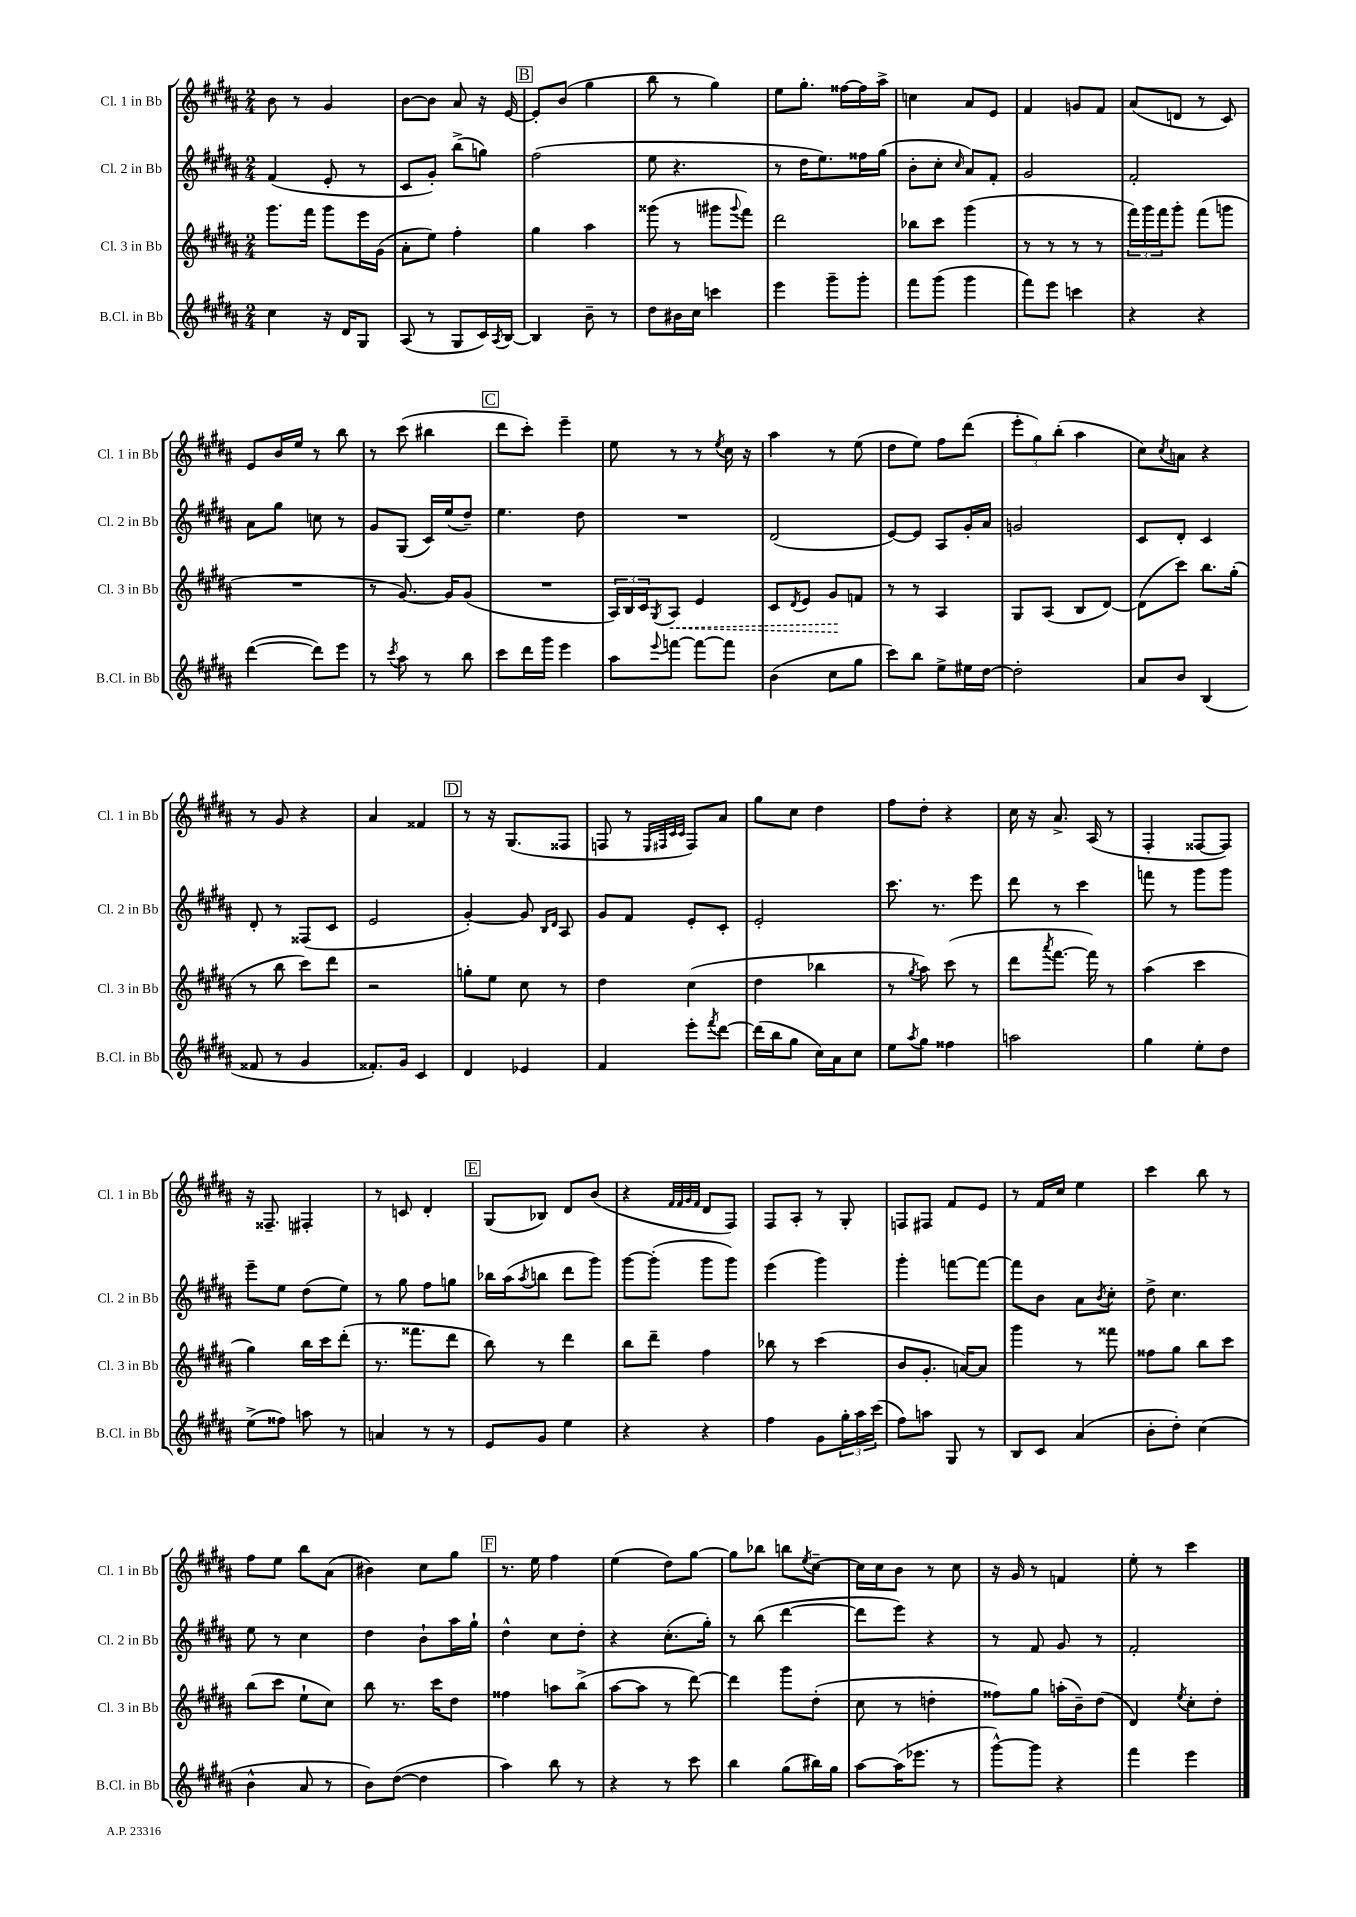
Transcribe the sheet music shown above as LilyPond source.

<<
\new StaffGroup <<
\new Staff = "s0" \with { instrumentName = "Cl. 1 in Bb" shortInstrumentName = "Cl. 1 in Bb" } {
    \clef treble \key b \major \numericTimeSignature \time 2/4
    b'8 r8 gis'4 |
    b'8~ b'8 ais'8 r16 e'16~ |
    \mark \markup { \box "B" } e'8-. b'8( gis''4 |
    b''8 r8 gis''4) |
    e''8 gis''8.-. fisis''16~ fisis''16 ais''16-> |
    c''4 ais'8 e'8 |
    fis'4 g'8 fis'8 |
    ais'8( d'8 r8 cis'8) |
    e'8 b'16 e''16 r8 b''8 |
    r8 cis'''8( bis''4 |
    \mark \markup { \box "C" } dis'''8 cis'''8-.) e'''4-- |
    e''8 r8 r8 \acciaccatura { e''8 } cis''16 r16 |
    ais''4 r8 e''8( |
    dis''8 e''8) fis''8 dis'''8( |
    \tuplet 3/2 { e'''8-. gis''8) b''8-.( } ais''4 |
    cis''8) \acciaccatura { cis''8 } a'8 r4 |
    r8 gis'8 r4 |
    ais'4 fisis'4 |
    \mark \markup { \box "D" } r8 r16 gis8.( fisis8 |
    f8 r8 \grace { e32 fis32 cis'32 cis'32 } fis8) ais'8 |
    gis''8 cis''8 dis''4 |
    fis''8 dis''8-. r4 |
    cis''16 r16 ais'8.-> ais16( r8 |
    fis4-. fisis8~ fisis8) |
    r16 fisis8.-- fis4-. |
    r8 c'8 dis'4-. |
    \mark \markup { \box "E" } gis8( bes8) dis'8 b'8( |
    r4 \grace { fis'32 fis'32 gis'32 fis'32 } dis'8 fis8) |
    fis8 ais8-. r8 gis8-. |
    f8 fis8 fis'8 e'8 |
    r8 fis'16 cis''16 e''4 |
    cis'''4 b''8 r8 |
    fis''8 e''8 b''8 ais'8( |
    bis'4) cis''8 gis''8 |
    \mark \markup { \box "F" } r8. e''16 fis''4 |
    e''4( dis''8) gis''8~ |
    gis''8 bes''8 b''8 \acciaccatura { e''8 } cis''8~-- |
    cis''16 cis''16 b'8 r8 cis''8 |
    r16 gis'16 r8 f'4 |
    e''8-. r8 cis'''4 \bar "|." |
}
\new Staff = "s1" \with { instrumentName = "Cl. 2 in Bb" shortInstrumentName = "Cl. 2 in Bb" } {
    \clef treble \key b \major \numericTimeSignature \time 2/4
    fis'4( e'8-. r8 |
    cis'8 gis'8-.) b''8->( g''8) |
    \mark \markup { \box "B" } fis''2( |
    e''8 r4. |
    r8 dis''16 e''8.) fisis''16 gis''16( |
    b'8-. cis''8-. \grace { cis''16 } ais'8) fis'8-. |
    gis'2 |
    fis'2-. |
    ais'8 gis''8 c''8 r8 |
    gis'8 gis8( cis'16) e''16( dis''8--) |
    \mark \markup { \box "C" } e''4. dis''8 |
    R2 |
    dis'2( |
    e'8~) e'8 ais8 gis'16-. ais'16 |
    g'2 |
    cis'8 dis'8-. cis'4 |
    dis'8-. r8 fisis8( cis'8 |
    e'2 |
    \mark \markup { \box "D" } gis'4~-.) gis'8 \grace { b16 dis'16 } ais8 |
    gis'8 fis'8 e'8-. cis'8-. |
    e'2-. |
    cis'''8. r8. e'''8 |
    dis'''8 r8 cis'''4 |
    f'''8 r8 gis'''8 gis'''8 |
    e'''8-- e''8 dis''8( e''8) |
    r8 gis''8 fis''8 g''8 |
    \mark \markup { \box "E" } bes''16 ais''16( \acciaccatura { ais''8 } b''8 dis'''8 gis'''8) |
    gis'''8~ gis'''8-.( gis'''8 gis'''8) |
    e'''4( gis'''4) |
    gis'''4-. f'''8~ f'''8~ |
    f'''8 b'8 ais'8 \acciaccatura { b'8 } cis''8-. |
    dis''8-> cis''4. |
    e''8 r8 cis''4 |
    dis''4 b'8-! ais''16 gis''16-! |
    \mark \markup { \box "F" } dis''4-^ cis''8 dis''8-. |
    r4 cis''8.-.( gis''16-.) |
    r8 b''8( dis'''4~ |
    dis'''8 e'''8) r4 |
    r8 fis'8 gis'8 r8 |
    fis'2-. \bar "|." |
}
\new Staff = "s2" \with { instrumentName = "Cl. 3 in Bb" shortInstrumentName = "Cl. 3 in Bb" } {
    \clef treble \key b \major \numericTimeSignature \time 2/4
    gis'''8. fis'''16 gis'''8 e'''16 gis'16( |
    ais'8-. e''8) fis''4-. |
    \mark \markup { \box "B" } gis''4 ais''4 |
    gisis'''8( r8 gis'''8 \appoggiatura { gis'''8 } fis'''8) |
    dis'''2 |
    bes''8 cis'''8 gis'''4( |
    r8 r8 r8 r8 |
    \tuplet 3/2 { fis'''16) gis'''16 fis'''16 } gis'''8-. fis'''8( g'''8 |
    R2 |
    r8 gis'8.~) gis'16 gis'8( |
    \mark \markup { \box "C" } R2 |
    \tuplet 3/2 { ais16) b16 cis'16 } \acciaccatura { gis8 } \once \override Hairpin.style = #'dashed-line ais8\< e'4 |
    cis'8 \acciaccatura { dis'8 } e'8 gis'8\! f'8 |
    r8 r8 ais4 |
    gis8 ais8( b8 dis'8~) |
    dis'8( cis'''8) b''8. gis''16-.( |
    r8 b''8 cis'''8) dis'''8 |
    r2 |
    \mark \markup { \box "D" } g''8-. e''8 cis''8 r8 |
    dis''4 cis''4( |
    dis''4 bes''4 |
    r8 \acciaccatura { gis''8 } ais''8) cis'''8( r8 |
    dis'''8 \acciaccatura { ais'''8 } fis'''8.~ fis'''16) r8 |
    ais''4( cis'''4 |
    gis''4) b''16 cis'''16 dis'''8-.( |
    r8. fisis'''8. dis'''8 |
    \mark \markup { \box "E" } b''8) r8 dis'''4 |
    b''8 dis'''8-- fis''4 |
    bes''8 r8 cis'''4( |
    b'8 gis'8.-. a'16~) a'8 |
    gis'''4 r8 fisis'''8 |
    fisis''8 gis''8 b''8 cis'''8 |
    b''8( cis'''8 e''8-! cis''8) |
    b''8 r8. cis'''16 dis''8 |
    \mark \markup { \box "F" } fisis''4 a''8 b''8->( |
    ais''8~ ais''8 r8 dis'''8~) |
    dis'''4 gis'''8 dis''8-.( |
    cis''8 r8 d''4-. |
    fisis''8) gis''8 a''16-.( b'16--) dis''8( |
    dis'4) \acciaccatura { e''8 } cis''8-. dis''8-. \bar "|." |
}
\new Staff = "s3" \with { instrumentName = "B.Cl. in Bb" shortInstrumentName = "B.Cl. in Bb" } {
    \clef treble \key b \major \numericTimeSignature \time 2/4
    cis''4 r16 dis'16 gis8 |
    ais8( r8 gis8 cis'16) \acciaccatura { ais8 } b16~ |
    \mark \markup { \box "B" } b4 b'8-- r8 |
    dis''8 bis'16 cis''16 c'''4 |
    e'''4 gis'''8-- gis'''8-. |
    fis'''8 gis'''8( gis'''4 |
    fis'''8) e'''8 c'''4 |
    r4 r4 |
    dis'''4~( dis'''8) e'''8 |
    r8 \acciaccatura { cis'''8 } ais''8 r8 b''8 |
    \mark \markup { \box "C" } cis'''8 dis'''16 gis'''16 e'''4 |
    ais''8 \appoggiatura { e'''8 } f'''8~ f'''8~ f'''8 |
    b'4( cis''8 gis''8 |
    cis'''8) b''8 e''8-> eis''16 dis''16~ |
    dis''2-. |
    ais'8 b'8 b4( |
    fisis'8 r8 gis'4 |
    fisis'8.-.) gis'16 cis'4 |
    \mark \markup { \box "D" } dis'4 ees'4 |
    fis'4 e'''8-. \acciaccatura { fis'''8 } dis'''8~ |
    dis'''16( b''16 gis''8 cis''16) ais'16 cis''8 |
    e''8 \acciaccatura { ais''8 } gis''8 fisis''4 |
    a''2 |
    gis''4 e''8-. dis''8 |
    e''8->( fisis''8) a''8 r8 |
    a'4 r8 r8 |
    \mark \markup { \box "E" } e'8 gis'8 e''4 |
    r4 r4 |
    fis''4 gis'8 \tuplet 3/2 { gis''16-. ais''16 cis'''16( } |
    fis''8) a''8 gis8 r8 |
    b8 cis'8 ais'4( |
    b'8-. dis''8-.) cis''4( |
    b'4-^ ais'8 r8 |
    b'8) dis''8~( dis''4 |
    \mark \markup { \box "F" } ais''4) b''8 r8 |
    r4 r8 cis'''8 |
    b''4 gis''8( bis''16) gis''16 |
    ais''8~ ais''16( ees'''8. r8 |
    gis'''8~-^) gis'''8 r4 |
    fis'''4 e'''4 \bar "|." |
}
>>
>>
\layout { \context { \Score \remove "Bar_number_engraver" } }
